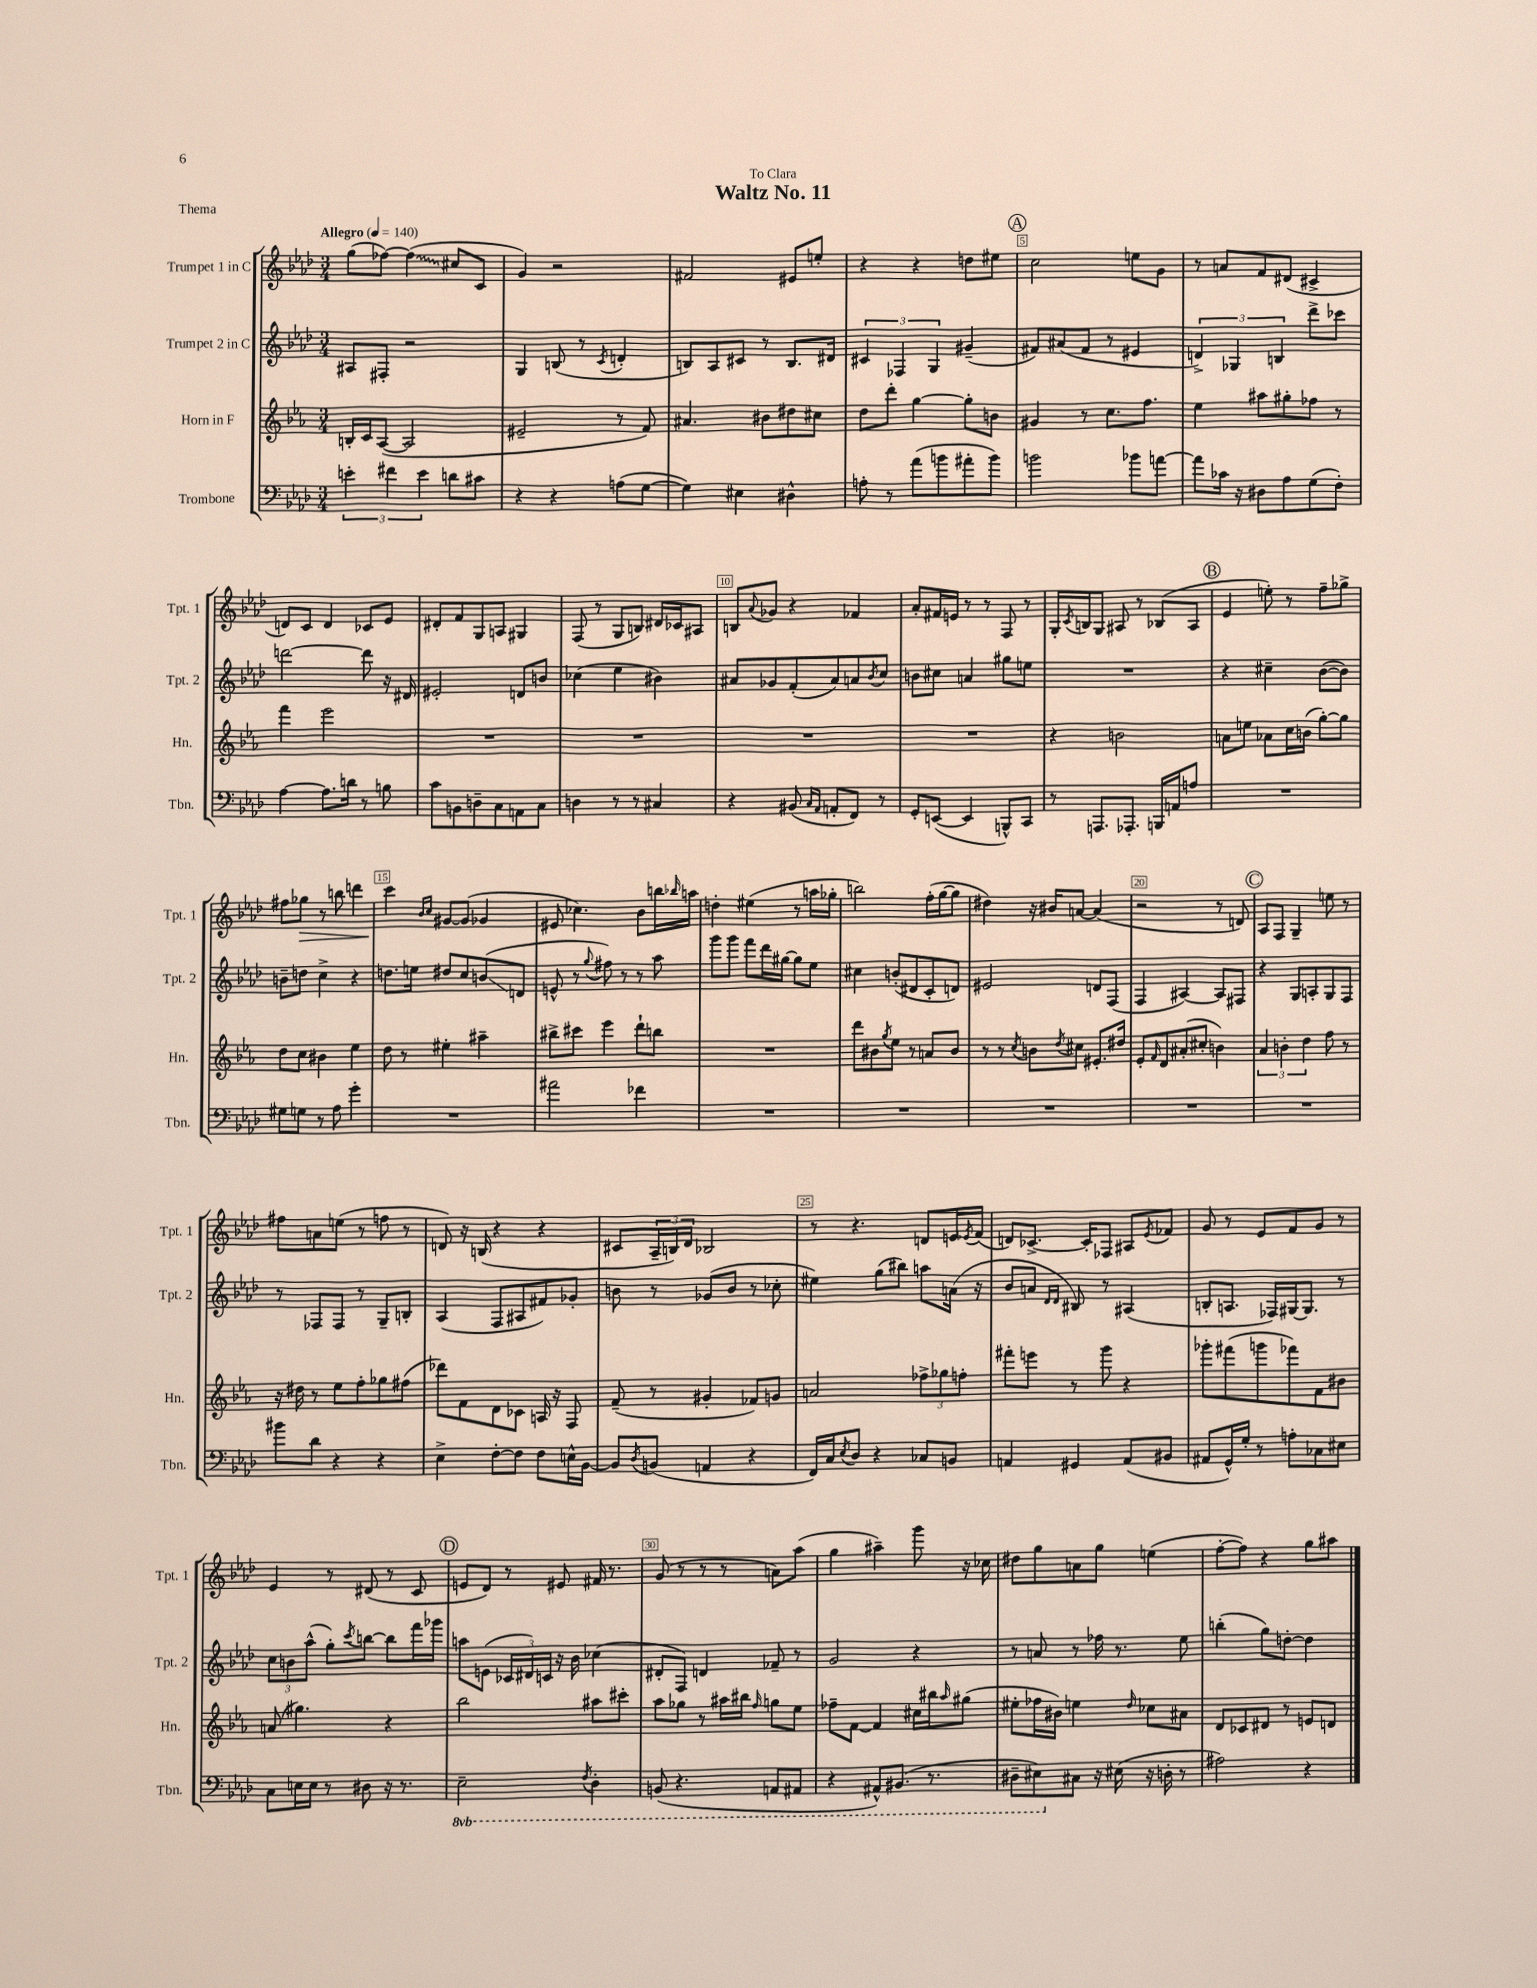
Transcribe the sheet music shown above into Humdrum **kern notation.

**kern	**kern	**kern	**kern
*staff4	*staff3	*staff2	*staff1
*clefF4	*clefG2	*clefG2	*clefG2
*k[b-e-a-d-]	*k[b-e-a-]	*k[b-e-a-d-]	*k[b-e-a-d-]
*M3/4	*M3/4	*M3/4	*M3/4
*MM140	*MM140	*MM140	*MM140
6e'	16B'	8A#	(8gg
.	16c	.	.
.	([8A-	8F#'	[8ff-)
6f#	.	.	.
.	2A-]	2r	(4ff-]
6e	.	.	.
8d	.	.	8cc#
8c#	.	.	8c
=	=	=	=
4r	2e#~	4G	4g)
4r	.	(8B	2r
.	.	8r	.
.	.	8qc	.
(8A	8r	4d'	.
[8G	8f)	.	.
=	=	=	=
4G])	4.a#	8B)	2f#
.	.	8A-	.
4E#	.	8c#	.
.	8b#	8r	.
4D#^^	8dd#	8.B	8e#
.	8cc#	.	8ee'
.	.	16d#	.
=	=	=	=
8A'	8dd	6c#	4r
8r	8ddd'	.	.
.	.	6F-	.
(8a-	[4gg	.	4r
.	.	6G	.
8b	.	.	.
8a#'	8gg']	(4g#~	8dd
8b)	8b	.	8ee#
=	=	=	=
2b	4g#	8f#)	2cc
.	.	(8a#	.
.	8r	8f#	.
.	8.cc	8r	.
8b-	.	4e#	8ee
.	8.ff	.	.
[8a	.	.	8g
=	=	=	=
8a]	4ee-	6d^)	8r
16c-	.	.	8a
.	.	6G-	.
16r	.	.	.
8D#	8aa#	.	8f
.	.	6B	.
8A-	8gg#'	.	(8d#
(8G	8ff-	8ddd-^	4c#^
8F')	8r	8ccc-	.
=	=	=	=
[4A-	4fff	[2ddd	8d)
.	.	.	8c
8.A-]	2eee-	.	4d
16d	.	.	.
8r	.	8ddd]	8c-
8B	.	16r	8e-
.	.	16d#	.
=	=	=	=
8c	2.r	2e#'	8d#'
8BB	.	.	8f
8D~	.	.	8G
8C	.	.	8A
8AA	.	8d	4G#
8C	.	8b	.
=	=	=	=
4D	2.r	(4cc-	(8F
.	.	.	8r
8r	.	4ee-	8G
8r	.	.	8B)
4C#	.	4b#)	16d#
.	.	.	16c-
.	.	.	8A#
=	=	=	=
4r	2.r	8a#	8B
.	.	.	8qqa-
.	.	8g-	8g-
(8BB#	.	(8f'	4r
16qqC	.	.	.
16qqAA-	.	.	.
8AA'	.	8a#)	.
8FF)	.	8a	4f-
.	.	8qb-	.
8r	.	8cc	.
=	=	=	=
8GG'	2.r	8b	8a-'
([8EE	.	8cc#	16f#
.	.	.	16e
4EE]	.	4a	8r
.	.	.	8r
8BBB^^)	.	8gg#	8F
8CC	.	8ee	8r
=	=	=	=
8r	4r	2.r	16G'
.	.	.	8qc
.	.	.	16B
8.AAA	.	.	8G
.	2b	.	8A#
8.AAA-'	.	.	.
.	.	.	8r
16BBB	.	.	(8B-
16AA	.	.	.
8A	.	.	8A#
=	=	=	=
2.r	8a	4r	4e-
.	8ee	.	.
.	8a-	4cc#~	8ee')
.	16cc	.	8r
.	(16b	.	.
.	[8gg')	([8b-	8ff~
.	8gg]	8b-])	8gg-^
=	=	=	=
8G#	8dd	8b~	8ff#
8G	8cc	8dd	8gg-
8r	4b#	4cc^	8r
8A-	.	.	8bb
4g'	4ee-	4r	4ddd
=	=	=	=
2.r	8dd	8.dd	4ccc
.	8r	.	.
.	.	16ee	.
.	.	.	16qqb-
.	.	.	16qqcc
.	4ee#'	8dd#	[8g#
.	.	8cc	(8g#]
.	4aa#~	(8b	4g-
.	.	8d	.
=	=	=	=
2a#	8bb#^	8e^^	8e#
.	8ccc#	8r	4.cc-)
.	.	8qqgg	.
.	4eee-	8ff#)	.
.	.	8r	.
4f-	8ddd`	8r	8b-
.	8bb	8aa-	16bb
.	.	.	16qqbb-
.	.	.	16aa
=	=	=	=
2.r	2.r	8ggg	4dd'
.	.	8ggg	.
.	.	8fff	(4ee#
.	.	16ddd-	.
.	.	[16gg#	.
.	.	8gg#]	8r
.	.	8ee-	16aa
.	.	.	16gg-'
=	=	=	=
2.r	8ddd	4cc#	2bb)
.	8b#	.	.
.	8qgg	.	.
.	8ee-	(8b'	.
.	8r	8d#	.
.	8a	8c'	(16ff'
.	.	.	[16gg
.	8b#	8d)	8gg]
=	=	=	=
2.r	8r	2e#	4dd#)
.	8r	.	.
.	8qcc	.	.
.	8b	.	16r
.	.	.	16b#
.	8qdd	.	.
.	8cc#	.	[8a
.	8.e#'	8d	(4a]
.	.	(8F	.
.	16dd#	.	.
=	=	=	=
2.r	8e-'	4F	2r
.	16qqf	.	.
.	8d	.	.
.	(8a#'	[4A#)	.
.	8cc#'	.	.
.	4b)	8A#]	8r
.	.	8F#	8d)
=	=	=	=
2.r	6a-	4r	8A-
.	.	.	8F
.	6b'	.	.
.	.	8G	4G~
.	6dd	.	.
.	.	8A'	.
.	8ff	8G	8ee
.	8r	8F	8r
=	=	=	=
8b#	16r	8r	8ff#
.	16dd#	.	.
8d-	8r	8F-	8a
4r	8ee-	8F-	(8ee
.	8ff'	8r	8r
4r	8gg-	8G~	8ff
.	(8ff#	8B'	8r
=	=	=	=
4E-^	8ddd-)	(4A-	8d)
.	8f	.	16r
.	.	.	(16B
[8F'	8d	8F	4r
8F]	8c-	8A#	.
8F	16A	8f#)	4r
.	16r	.	.
16E^^	8F	8g-'	.
[16BB-	.	.	.
=	=	=	=
8BB-]	(8f~	8b	8c#
8qD-	.	.	.
(8BB	8r	8r	24A-~
.	.	.	24B)
.	.	.	24d-
4AA	4g#'	(8g-	2B-
.	.	8b	.
4r	8f-)	8r	.
.	8g	8cc-'	.
=	=	=	=
16FF)	2a	4ee#)	8r
16C	.	.	.
8qE-	.	.	.
8D-	.	.	4.r
4r	.	(8gg	.
.	.	8bb#)	.
8C-	12ff-^	8aa	8d
.	12gg-	.	.
8BB	.	(16a	16e
.	12ff'	.	.
.	.	.	8qe-
.	.	16r	(16f
=	=	=	=
4AA	8fff#'	8b-	8d)
.	8eee	8a	[8.c-^
.	.	16qqd-	.
.	.	16qqd-	.
4GG#	8r	8B#)	.
.	.	.	16c-']
.	8ggg	8r	8F-
(8AA	4r	(4A#	8A#
.	.	.	8qe-
8BB#	.	.	8f-
=	=	=	=
8AA#	8ggg-'	8B'	8g
16GG^^)	(8fff#	8.A	8r
16G'	.	.	.
8r	8ggg	.	8e-
.	.	16F-)	.
8A'	8fff-)	[16G#	8f
.	.	8.G#]	.
8C-	8f	.	8g
8E#	8b#	8r	8r
=	=	=	=
8C	(8a	12cc	4e-
.	.	12b	.
16E	4.gg#)	.	.
.	.	(12aa-^^	.
16E	.	.	.
8r	.	8gg')	8r
.	.	8qccc	.
8D#	.	[8bb	(8d#
16r	4r	8bb]	8r
8.r	.	.	.
.	.	16fff	8c
.	.	16ggg-	.
=	=	=	=
2EE-~	2bb-	8aa	8e
.	.	(8e	8d-)
.	.	24c-	8r
.	.	24d#)	.
.	.	24c	.
.	.	16r	8e#
.	.	16b-	.
8qFF	.	.	.
4DD-'	8aa#	(4cc-	16f#
.	.	.	8.r
.	8ccc#'	.	.
=	=	=	=
(8BBB	8aa-	8d#'	(8g
4.r	8gg-	8F)	8r
.	8r	4d	8r
.	16aa#	.	8r
.	16bb#	.	.
.	16qqff	.	.
8AAA	8gg	8f-~	8a)
8AAA#	8ee-	8r	(8aa-
=	=	=	=
4r	8ff-~	2g	4gg
.	[8f	.	.
8AAA#^^)	4f]	.	4aa#~)
(8.BBB#	.	.	.
.	16cc#	4r	8ggg
8.r	16bb#	.	.
.	16qqaa-	.	.
.	(8gg#	.	16r
.	.	.	16cc-
=	=	=	=
8DD#~	8ee#'	8r	8dd#
8EE#)	16ff-	8a	8gg
.	16b#)	.	.
8C#	4ee	8r	8a
16r	.	16ff-	8gg
(16E#	.	8.r	.
.	16qqdd	.	.
16r	8cc-	.	(4ee
16D'	.	.	.
8r	8a#	8ee-	.
=	=	=	=
2A#)	8d	(4bb'	[8ff'
.	8c-	.	8ff])
.	8d#	8gg)	4r
.	8r	[8dd'	.
4r	8e	4dd]	8gg
.	8d	.	8aa#
==	==	==	==
*-	*-	*-	*-
